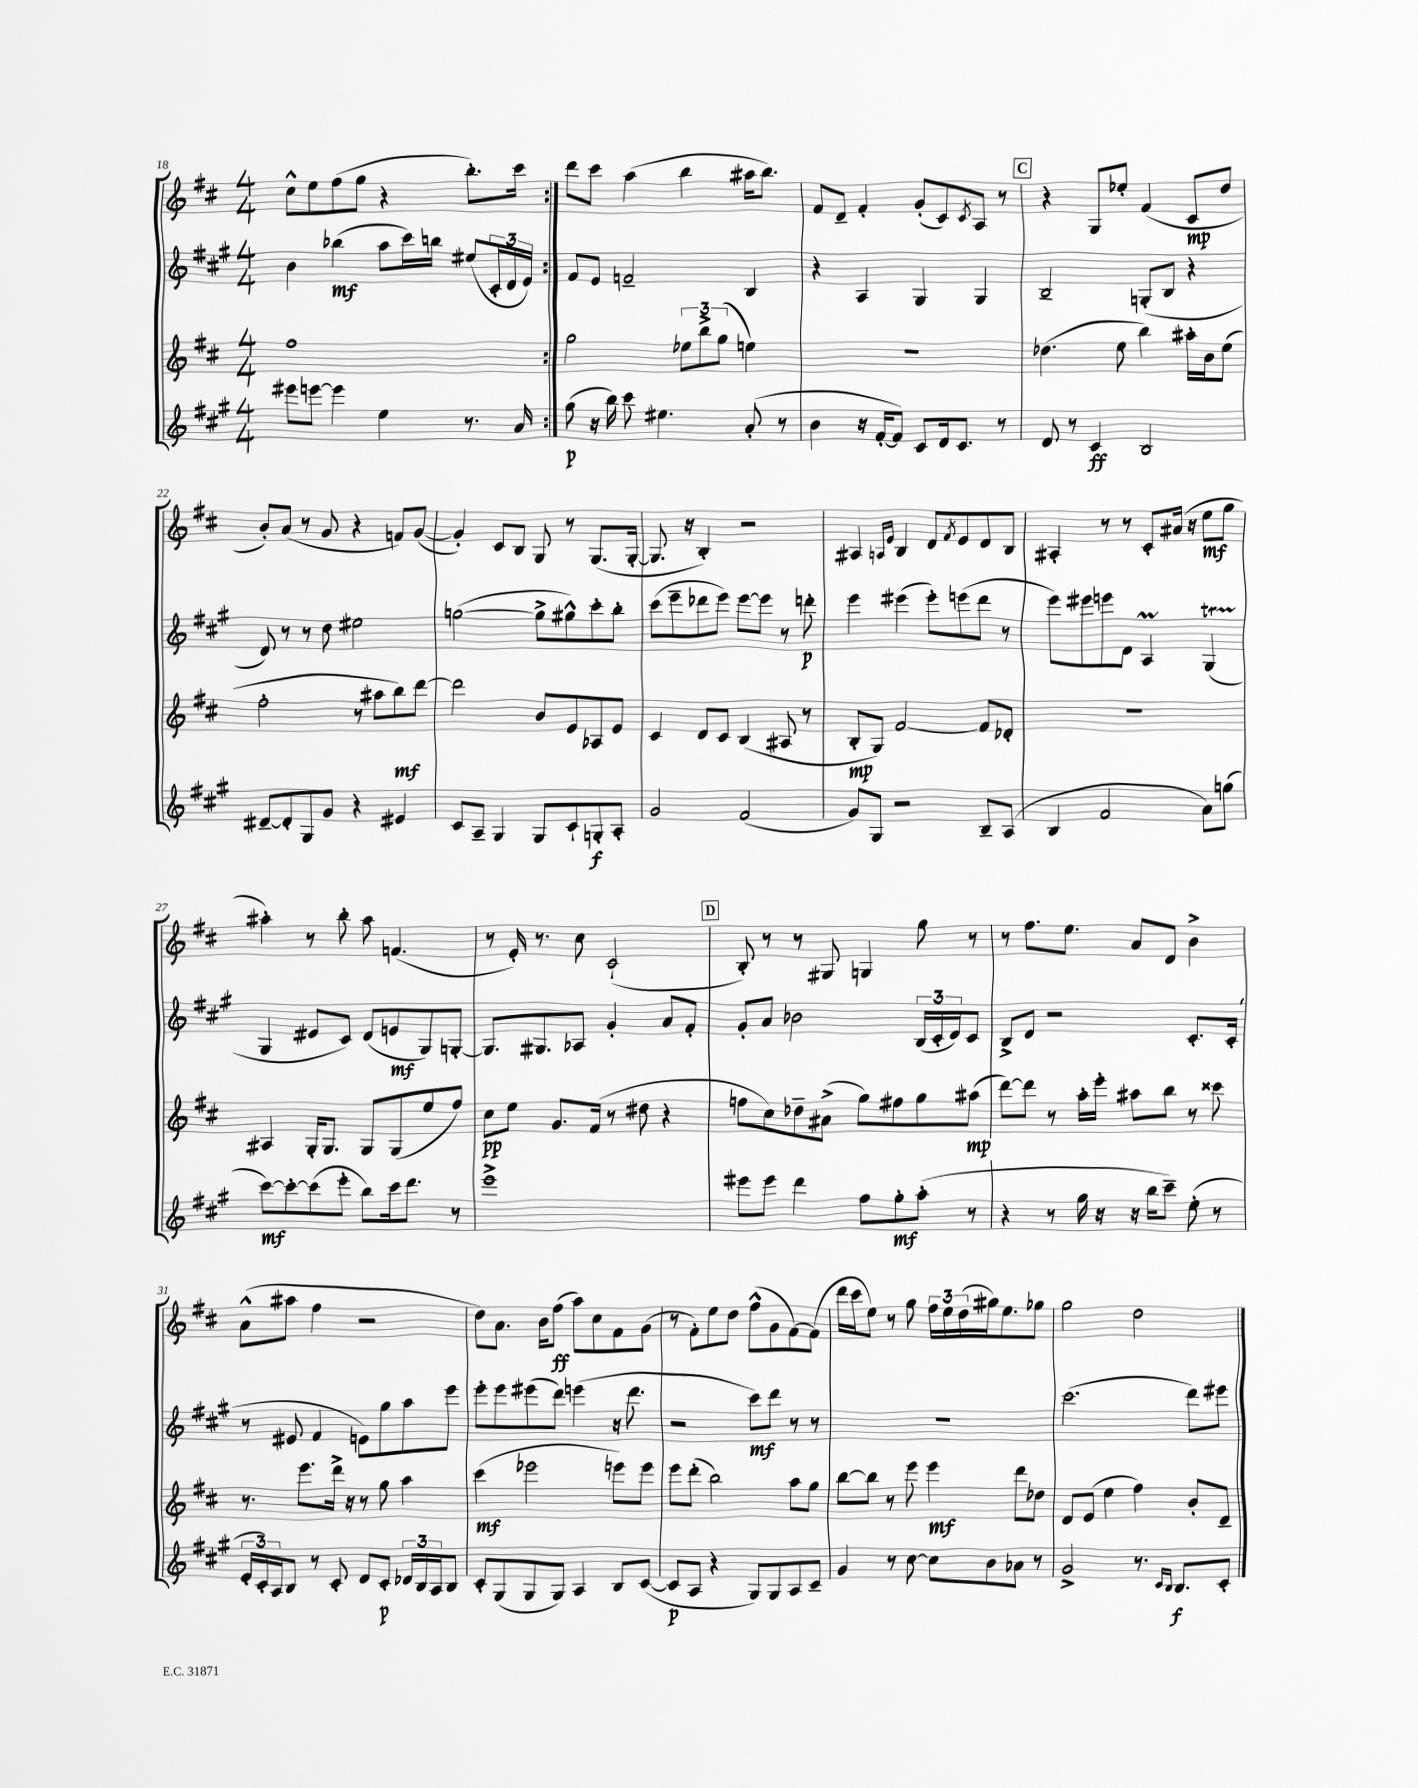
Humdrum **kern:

**kern	**kern	**kern	**kern
*staff4	*staff3	*staff2	*staff1
*clefG2	*clefG2	*clefG2	*clefG2
*k[f#c#g#]	*k[f#c#]	*k[f#c#g#]	*k[f#c#]
*M4/4	*M4/4	*M4/4	*M4/4
8eee#	1ff#	4b	8cc#^^
[8eee	.	.	8ee
4eee]	.	(4bb-	(8ff#
.	.	.	8gg
4ee	.	8aa	4r
.	.	16ccc#)	.
.	.	16bb	.
8.r	.	(8ee#	8.bb')
.	.	24c#'	.
.	.	24d	.
16a	.	.	16ccc#
.	.	24e)	.
=:|!	=:|!	=:|!	=:|!
(8gg#	2gg	8f#	8ddd
16r	.	8e	8ccc#
16bb)	.	.	.
8ccc#	.	2f~	(4aa
4.ee#	.	.	.
.	12ee-	.	4bb
.	12bb^	.	.
.	(12gg	.	.
(8a'	4ee)	4B	16aa#
.	.	.	8.bb)
8r	.	.	.
=	=	=	=
4b	1r	4r	8f#
.	.	.	8d~
16r	.	4A	4f#'
[16f#'	.	.	.
8f#])	.	.	.
8c#	.	4G#	(8g'
16d	.	.	8c#)
8.c#	.	.	.
.	.	.	8qc#
.	.	4G#	8A
8r	.	.	8r
=	=	=	=
8d	(4.dd-	2B~	4r
8r	.	.	.
4c#	.	.	8G
.	8ee	.	8ee-'
2B	4bb)	(8G'	(4f#
.	.	8B	.
.	16aa#'	4r	8c#
.	16b	.	.
.	(8ee	.	8dd
=	=	=	=
[8d#~	2ff#'	8d)	8b')
8d#']	.	8r	(8a
8G#	.	8r	8r
8g#	.	8dd	8g
4r	8r	2ee#	4r
.	8aa#	.	.
4e#	8bb)	.	8f)
.	[8ddd	.	([8g
=	=	=	=
8c#	2ddd]	([2gg	4g'])
8A~	.	.	.
4G#	.	.	8c#
.	.	.	8B
8G#	8b	8gg^]	8G
8c#`	8e	8gg#^^)	8r
8G'	8A-	8ccc#'	(8.G
8A'	8e	8bb'	.
.	.	.	[16G'
=	=	=	=
2g#	4c#	(8ccc#	8.G]
.	.	8eee~	.
.	.	.	16r
.	8d	8ddd-	4B')
.	8c#	8eee)	.
(2f#	(4B	[8eee	2r
.	.	8eee]	.
.	8A#	8r	.
.	8r	8ddd'	.
=	=	=	=
8g#)	8B'	4eee	4A#
8G#	8G)	.	.
.	.	.	16qqA
.	.	.	16qqe
2r	[2f#	(4eee#	4B
.	.	8eee#')	8d
.	.	.	8qf#
.	.	(8eee	8e
8B~	8f#]	8ddd	8d
(8A	8d-'	8r	8B
=	=	=	=
4B	1r	8eee)	4A#'
.	.	8eee#	.
2f#	.	8eee	8r
.	.	8d	8r
.	.	4A	8c#'
.	.	.	(16a#
.	.	.	16r
8a)	.	(4G#	8ee
(8gg	.	.	8gg
=	=	=	=
[8ccc#)	4A#	4G#	4aa#')
8ccc#'_	.	.	.
(8ccc#]	16G'	8e#	8r
.	8.G	.	.
8eee'	.	8c#)	8bb'
8bb)	8G	(8d	8aa#
16ccc#	(8G	8e	(4.f
8.ddd	.	.	.
.	8ee	8G#)	.
8r	8ff#)	[8G'	.
=	=	=	=
1eee^	8cc#	8.G]	8r
.	8ee	.	16e')
.	.	8.G#	8.r
.	8.g	.	.
.	.	8A-	8cc#
.	(16f#	.	.
.	8r	4g#'	(2c#`
.	8dd#	.	.
.	4r	8a	.
.	.	8f#'	.
=	=	=	=
8eee#	8ff	8g#'	8B')
8eee#	8cc#)	8a	8r
4ddd	8dd-~	2b-	8r
.	(8a#^	.	8G#
8ff#	8gg)	.	4G
8gg#'	8ff#	.	.
(8aa'	8gg	(24B	8gg
.	.	24c#'	.
.	.	24d)	.
8r	(8aa#	8c#	8r
=	=	=	=
4r	[8ddd)	8B^	8r
.	8ddd]	8d	8.ff#
8r	8r	2r	.
.	.	.	8.ee
16gg#	16aa'	.	.
16r	16eee'	.	.
16r	8aa#	.	8a
16bb	.	.	.
8ccc#~)	8bb	.	8d
(8ee'	8r	8.c#'	4b^
8r	8ccc##	.	.
.	.	(16c#'	.
=	=	=	=
24e'	8.r	8r	(8a^^
24c#')	.	.	.
24A	.	.	.
8B	.	8e#	8aa#
.	8.eee	.	.
8r	.	4f#	4ff#
8c#'	16ddd^	.	.
.	16r	.	.
8d	8r	8e)	2r
8c#'	8gg	8gg#	.
24d-	4aa	8aa	.
24B	.	.	.
24A	.	.	.
8B	.	8eee	.
=	=	=	=
8c#'	(4ccc#	8eee'	8dd)
(8G#	.	8eee	8.a
8G#	2eee-	(8eee#	.
.	.	.	16b
8G#)	.	8ddd)	(8ff#
4A	.	(4eee	8aa)
.	.	.	8cc#
8B	8eee)	16r	8f#
.	.	8.ddd	.
([8c#	8eee	.	(8g
=	=	=	=
8c#]	8eee	2r	8r
8A	(8ddd'	.	8f#')
4r	2bb)	.	8ee
.	.	.	8dd
8G#)	.	8ccc#)	(8ff#^^
8G#	.	8ddd	8g
8A	8aa	8r	[8f#)
8c#~	8gg	8r	(8f#]
=	=	=	=
4g#	[8bb	1r	16ddd
.	.	.	16ccc#
.	8bb]	.	8ee)
8r	8r	.	8r
[8cc#	8eee	.	8gg
8cc#]	4eee	.	24ff#
.	.	.	24ee
.	.	.	(24dd
8b	.	.	16gg#)
.	.	.	8.ee
8a-	8ddd	.	.
8r	8dd-	.	8gg-
=	=	=	=
2g#^	8d	(2.ccc#	2gg
.	(8e	.	.
.	4ee	.	.
8.r	4ff#)	.	2dd
16qqc#	.	.	.
16qqB	.	.	.
8.B	.	.	.
.	8b'	8ddd)	.
8c#'	8d~	8eee#	.
==	==	==	==
*-	*-	*-	*-
